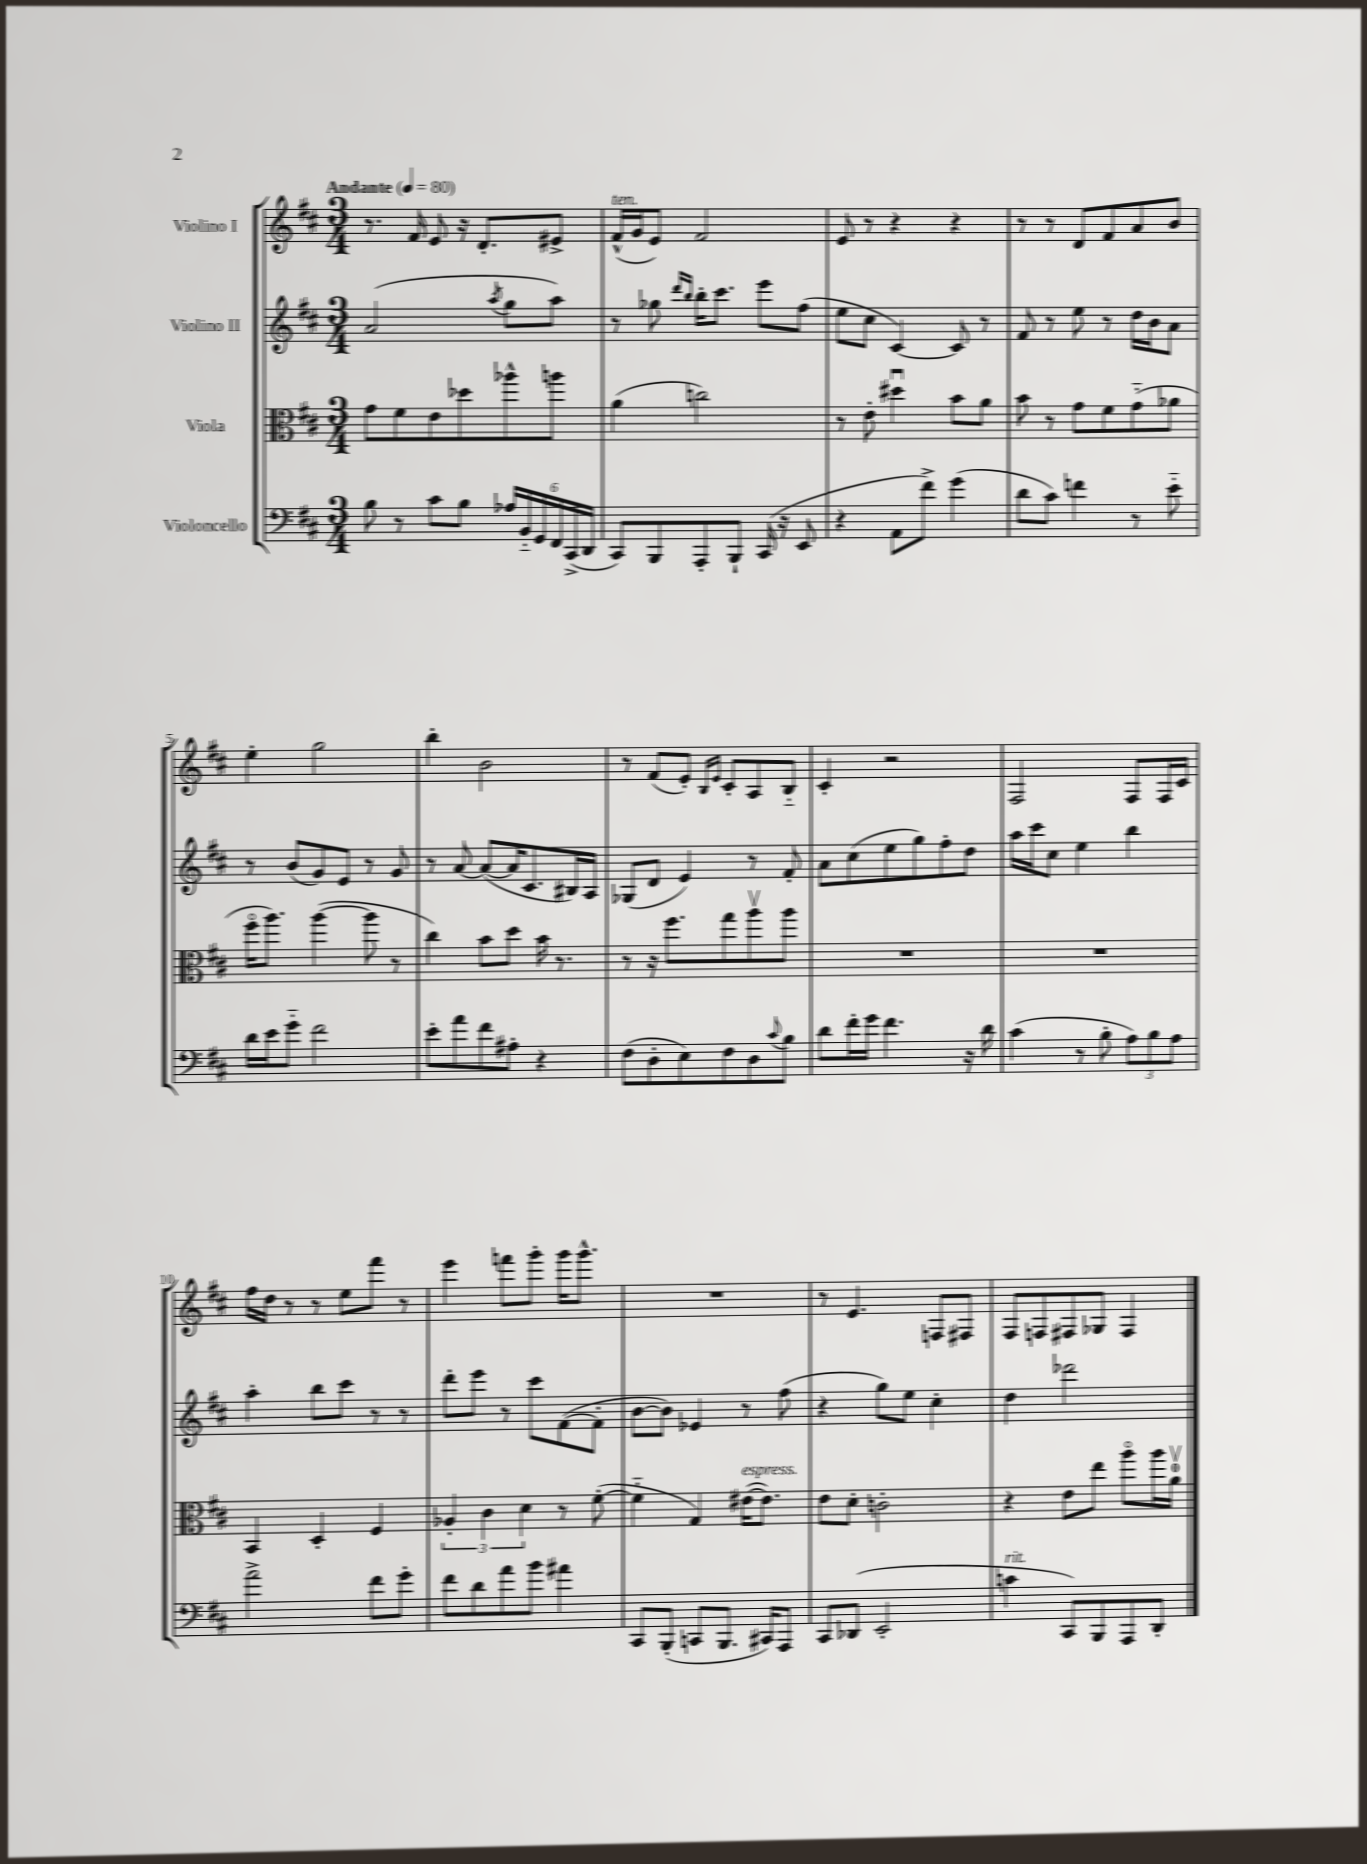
<<
\new StaffGroup <<
\new Staff = "s0" \with { instrumentName = "Violino I" } {
    \clef treble \key d \major \numericTimeSignature \time 3/4 \tempo "Andante" 4 = 80
    r8. fis'16 e'8 r16 d'8.-. eis'8-> |
    fis'16-^^\markup { \italic "ten." }( g'16 e'8) fis'2 |
    e'8 r8 r4 r4 |
    r8 r8 d'8 fis'8 a'8 b'8 |
    e''4-. g''2 |
    b''4-. b'2 |
    r8 fis'8( e'8-.) \grace { b16 e'16 } cis'8-. a8 b8-_ |
    cis'4-. r2 |
    fis2 fis8 fis16 cis'16 |
    fis''16 d''16 r8 r8 e''8 fis'''8 r8 |
    e'''4 f'''8 g'''8-. g'''16 g'''8.-^ |
    R2. |
    r8 e'4. f8 fis8 |
    fis8 f8 fis8 ges8 fis4 \bar "|." |
}
\new Staff = "s1" \with { instrumentName = "Violino II" } {
    \clef treble \key d \major \numericTimeSignature \time 3/4
    a'2( \acciaccatura { a''8 } g''8 a''8) |
    r8 ges''8 \grace { d'''16 b''16 } b''16-. cis'''8. e'''8 fis''8( |
    e''8 cis''8 cis'4~) cis'8 r8 |
    fis'8 r8 e''8 r8 d''16 b'16 a'8 |
    r8 b'8( g'8) e'8 r8 g'8 |
    r8 a'8~ a'8~( a'16 cis'8. bis16) a16 |
    ges8( d'8 e'4) r8 fis'8-. |
    a'8 cis''8( e''8 g''8) fis''8-. d''8 |
    a''16 cis'''16 cis''8 e''4 b''4 |
    a''4-. b''8 cis'''8 r8 r8 |
    d'''8-. e'''8 r8 cis'''8 fis'8~( fis'8-. |
    b'8~ b'8) ees'4 r8 fis''8( |
    r4 g''8) e''8 cis''4-. |
    d''4 des'''2 \bar "|." |
}
\new Staff = "s2" \with { instrumentName = "Viola" } {
    \clef alto \key d \major \numericTimeSignature \time 3/4
    g'8 fis'8 e'8 des''8 aes''8-^ a''8 |
    a'4( c''2) |
    r8 e'8-. dis''4\downbow b'8 a'8 |
    b'8 r8 g'8 fis'8 g'8-_( aes'8 |
    fis''16\flageolet a''8.) a''4~( a''8 r8 |
    cis''4) b'8 d''8 b'16 r8. |
    r8 r16 fis''8. g''8 a''8\upbow a''8 |
    R2. |
    R2. |
    b,4 d4-. fis4 |
    \tuplet 3/2 { aes4-. cis'4 d'4 } r8 fis'8~-.( |
    fis'4-_ g4) eis'16~^\markup { \italic "espress." }( eis'8.) |
    e'8 d'8-. c'2-. |
    r4 e'8 e''8 a''8\flageolet a''16 a'16-0\upbow \bar "|." |
}
\new Staff = "s3" \with { instrumentName = "Violoncello" } {
    \clef bass \key d \major \numericTimeSignature \time 3/4
    b8 r8 cis'8 b8 \tuplet 6/4 { aes16 b,16-_ g,16 fis,16 cis,16->( d,16 } |
    cis,8) b,,8 a,,8-. b,,8-! cis,16( r16 e,8 |
    r4 a,8 fis'8->) g'4( |
    d'8 cis'8) f'4 r8 e'8-_ |
    d'16 e'16 g'8-_ fis'2 |
    e'8-. a'8 fis'8 ais8-. r4 |
    fis8( d8-. e8) fis8 d8 \appoggiatura { cis'8 } b8 |
    d'8 fis'16-. g'16 fis'4. r16 d'16 |
    cis'4( r8 b8-. \tuplet 3/2 { a8) b8 a8 } |
    a'2-> fis'8 g'8-. |
    fis'8 d'8 a'8 b'8 ais'4 |
    cis,8 b,,8-.( c,8 b,,8. cis,16) a,,8 |
    cis,8 des,8( e,2-. |
    c'4^\markup { \italic "rit." } cis,8) b,,8 a,,8 d,8-. \bar "|." |
}
>>
>>
